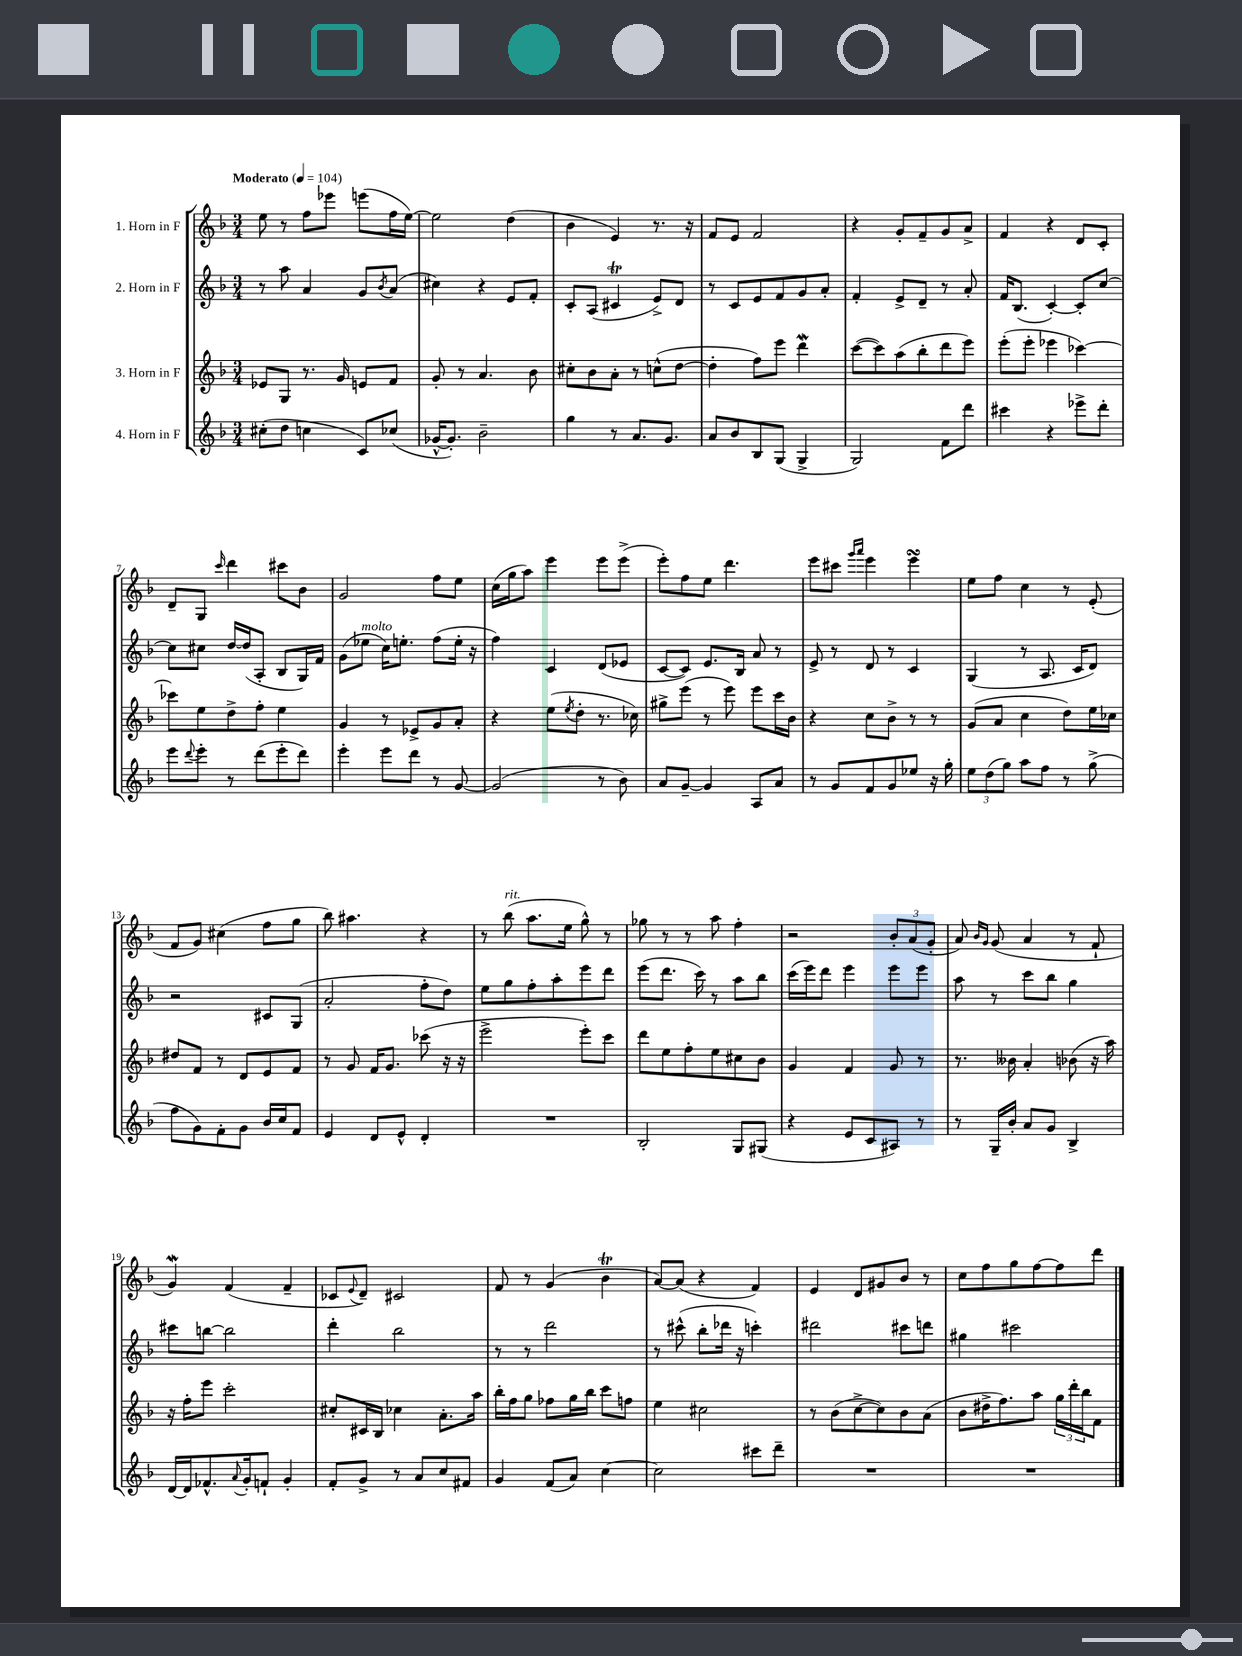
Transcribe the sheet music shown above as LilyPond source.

<<
\new StaffGroup <<
\new Staff = "s0" \with { instrumentName = "1. Horn in F" } {
    \clef treble \key f \major \numericTimeSignature \time 3/4 \tempo "Moderato" 4 = 104
    e''8 r8 f''8 ees'''8 e'''8( f''16 e''16~) |
    e''2 d''4( |
    bes'4 e'4) r8. r16 |
    f'8 e'8 f'2 |
    r4 g'8-. f'8-- g'8 a'8-> |
    f'4 r4 d'8 c'8-. |
    d'8-- g8 \grace { c'''16 } d'''4 cis'''8 bes'8 |
    g'2 f''8 e''8 |
    c''16( g''16 a''8) e'''4 e'''8 e'''8->( |
    e'''8-.) f''8 e''8 d'''4. |
    e'''8 cis'''8 \grace { g'''16 a'''16 } e'''4 e'''4\turn |
    e''8 f''8 c''4 r8 e'8-.( |
    f'8 g'8) cis''4( f''8 g''8 |
    bes''8) ais''4. r4 |
    r8 bes''8^\markup { \italic "rit." }( a''8. e''16 g''8-^) r8 |
    ges''8 r8 r8 a''8 f''4-. |
    r2 \tuplet 3/2 { bes'8-. a'8( g'8-. } |
    a'8) \grace { bes'16 g'16 } g'8( a'4 r8 f'8-! |
    g'4\mordent) f'4( f'4-- |
    ces'8 \appoggiatura { e'8 } d'8--) cis'2 |
    f'8 r8 g'4( bes'4\trill |
    a'8~) a'8( r4 f'4) |
    e'4 d'8 gis'8 bes'8 r8 |
    c''8 f''8 g''8 f''8~ f''8 d'''8 \bar "|." |
}
\new Staff = "s1" \with { instrumentName = "2. Horn in F" } {
    \clef treble \key f \major \numericTimeSignature \time 3/4
    r8 a''8 a'4 g'8 \acciaccatura { bes'8 } a'8( |
    cis''4) r4 e'8 f'8-. |
    c'8-. a8( cis'4\trill e'8->) d'8 |
    r8 c'8 e'8 f'8 g'8 a'8-. |
    f'4-. e'8-> d'8-- r8 a'8-. |
    f'16 bes8.( c'4~-.) c'8-. c''8~ |
    c''8 cis''8 d''16~ d''16( a8-. bes8 g16) f'16 |
    g'8( ees''8^\markup { \italic "molto" } c''16) e''8.-. f''8( e''16-. r16 |
    f''4) c'4 d'8( ees'8 |
    c'8~ c'8) e'8. bes16 a'8 r8 |
    e'8-> r8 d'8 r8 c'4 |
    g4( r8 a8. c'16 d'8) |
    r2 cis'8 g8( |
    a'2-. f''8-. d''8) |
    e''8 g''8 f''8-. a''8-. e'''8 d'''8 |
    e'''8( d'''8. c'''16) r8 a''8 bes''8 |
    c'''16( e'''16) d'''8 e'''4 e'''8 e'''8 |
    a''8 r8 c'''8 bes''8 g''4 |
    cis'''8 b''8~ b''2 |
    d'''4-. bes''2 |
    r8 r8 d'''2 |
    r8 cis'''8-^( bes''8-. des'''16 r16 c'''4-.) |
    dis'''2 cis'''8 d'''8 |
    gis''4 cis'''2 \bar "|." |
}
\new Staff = "s2" \with { instrumentName = "3. Horn in F" } {
    \clef treble \key f \major \numericTimeSignature \time 3/4
    ees'8 g8 r8. g'16 e'8 f'8 |
    g'8-. r8 a'4. bes'8 |
    cis''8-. bes'8 a'8-. r8 c''8-^( d''8~ |
    d''4-. f''8) e'''8 d'''4\mordent |
    c'''8~( c'''8) a''8( bes''8-. d'''8 e'''8) |
    e'''8-.( e'''8-. ees'''4 ces'''4~) |
    ces'''8 e''8 d''8-> f''8-. e''4 |
    g'4 r8 ees'8-> g'8 a'8-. |
    r4 e''8( \acciaccatura { e''8 } d''8-. r8. ces''16) |
    gis''8-> e'''8( r8 e'''8) e'''8 c'''16 bes'16 |
    r4 c''8 bes'8-> r8 r8 |
    g'8( a'8 c''4 d''8) e''16 ces''16 |
    dis''8 f'8 r8 d'8 e'8 f'8 |
    r8 g'8 f'16 g'8. ces'''8( r16 r16 |
    e'''2-> e'''8-.) c'''8 |
    d'''8 e''8 f''8-. e''8 cis''8 bes'8 |
    g'4 f'4 g'8 r8 |
    r8. beses'16 a'4-. bes'8( r16 a''16) |
    r16 f''16-. e'''8 c'''2-. |
    cis''8-. cis'16 bes16 ces''4 a'8.-. a''16 |
    bes''16-. f''16 g''8 fes''8 g''16 bes''16 c'''8 f''8 |
    e''4 cis''2 |
    r8 bes'8( c''8~-> c''8) bes'8 a'8( |
    bes'8 dis''16-> f''8.) a''8 \tuplet 3/2 { g''16 d'''16-. bes''16 } f'8 \bar "|." |
}
\new Staff = "s3" \with { instrumentName = "4. Horn in F" } {
    \clef treble \key f \major \numericTimeSignature \time 3/4
    cis''8-.( d''8 c''4 c'8) ces''8( |
    ges'16~-^ ges'8.-.) bes'2-- |
    g''4 r8 a'8. g'8. |
    a'8 bes'8 bes8 g8( g4-> |
    g2) f'8 d'''8 |
    cis'''4 r4 ees'''8-> d'''8-. |
    e'''8 \appoggiatura { d'''8 } e'''8-. r8 d'''8( e'''8-. d'''8) |
    e'''4-. e'''8 d'''8 r8 g'8~ |
    g'2( r8 bes'8) |
    a'8 g'8~-- g'4 a8 a'8 |
    r8 g'8 f'8 g'8 ees''8 r16 g''16-. |
    \tuplet 3/2 { e''8 d''8( g''8) } a''8 f''8 r8 g''8->( |
    f''8 g'8) f'8-. g'8 bes'16 c''16 f'8 |
    e'4 d'8 e'8-^ d'4-. |
    R2. |
    bes2-. g8 gis8( |
    r4 e'8 c'8 ais8) r8 |
    r8 g16-- bes'16-. a'8 g'8 bes4-> |
    d'16~ d'16 fes'8.-^ \appoggiatura { a'8 } g'16-. f'8-! g'4-. |
    f'8-. g'8-> r8 a'8 c''8 fis'8 |
    g'4 f'8( a'8) c''4~ |
    c''2 cis'''8 d'''8-- |
    R2. |
    R2. \bar "|." |
}
>>
>>
